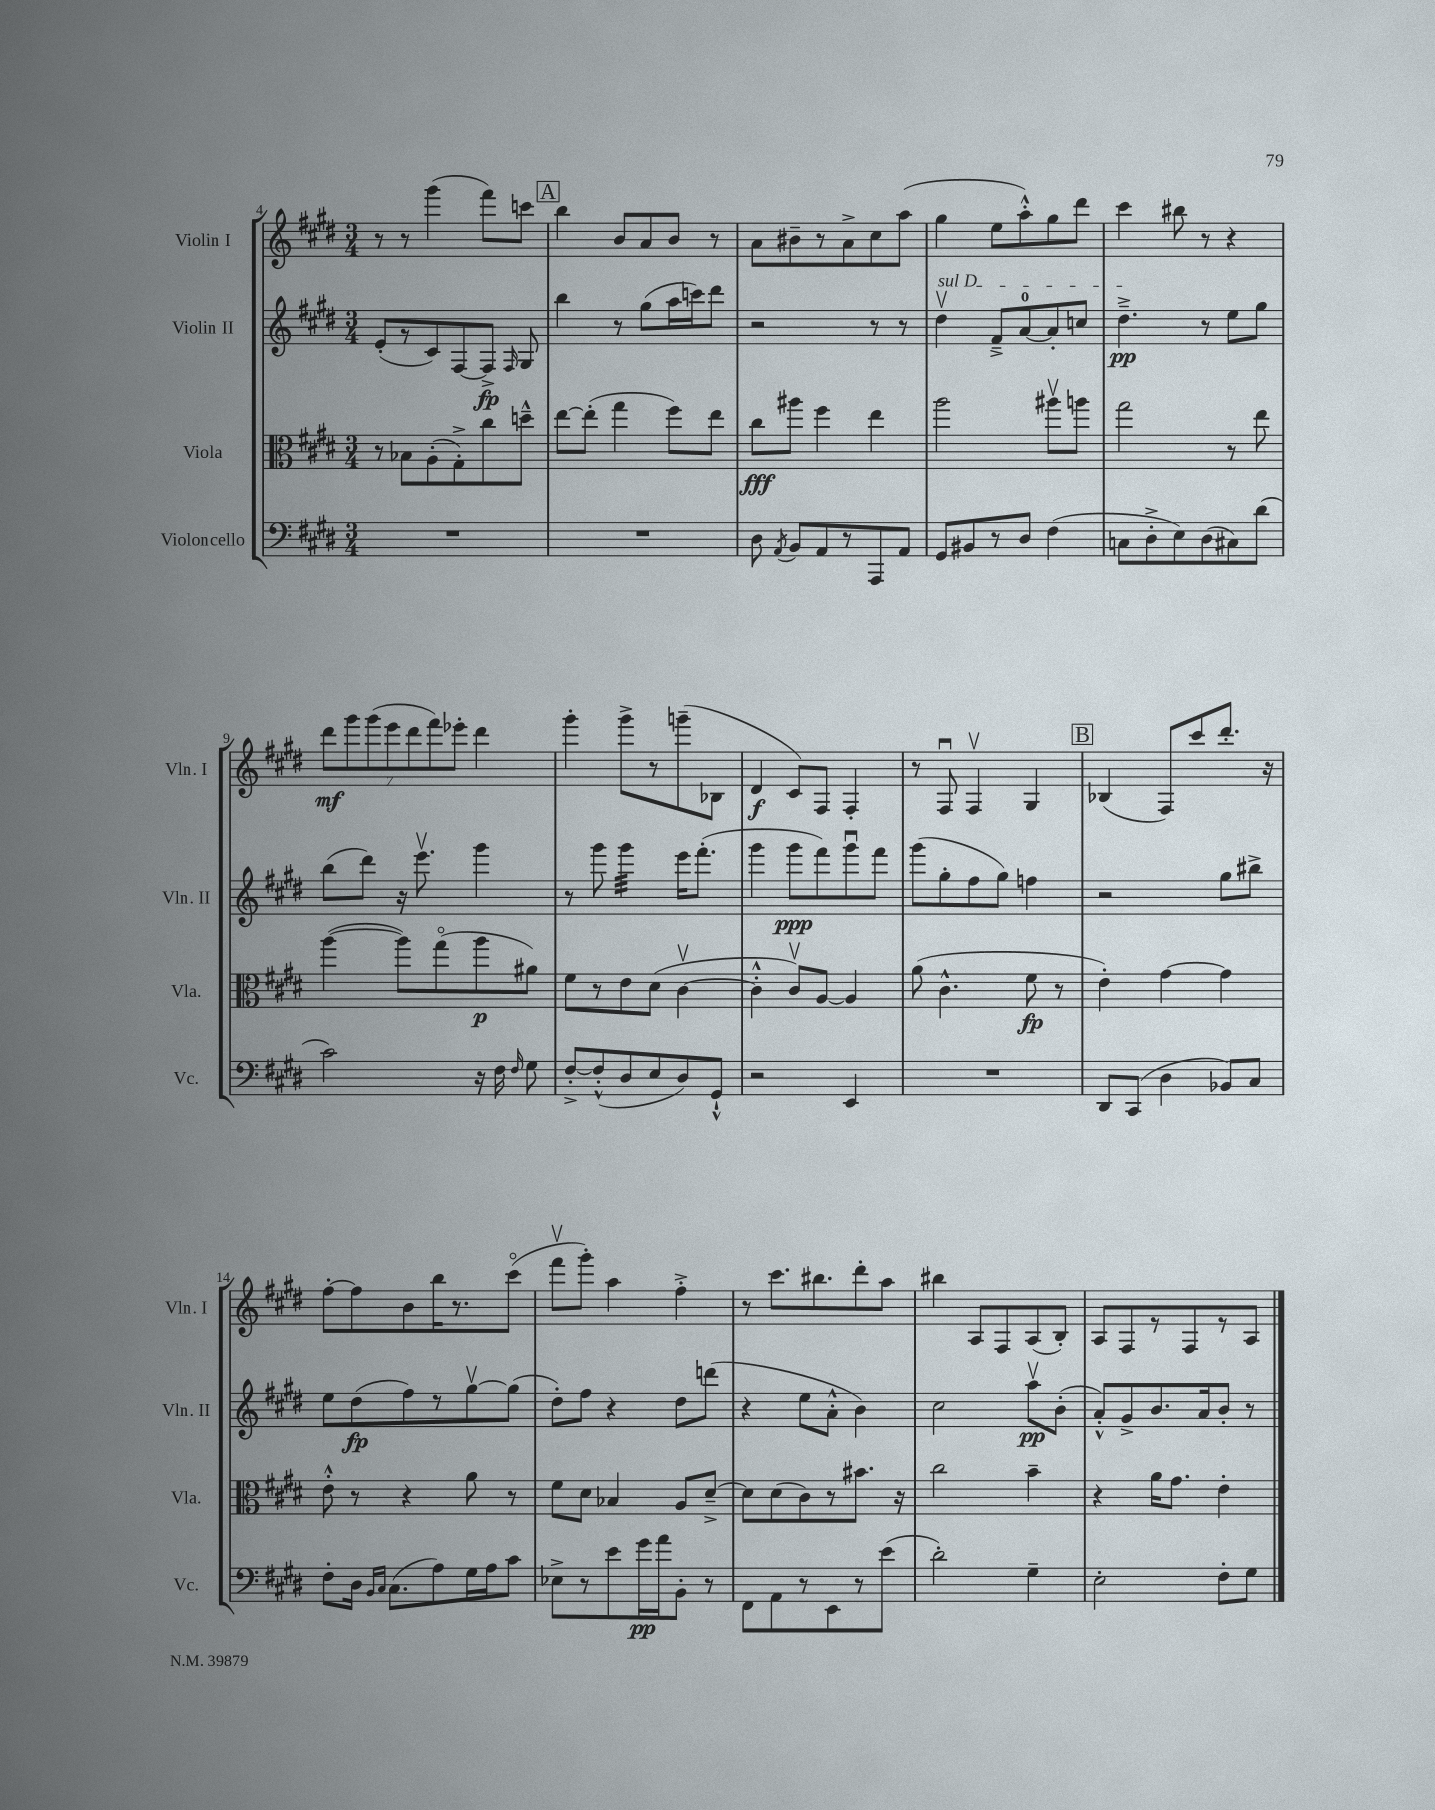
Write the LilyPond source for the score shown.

<<
\new StaffGroup <<
\new Staff = "s0" \with { instrumentName = "Violin I" shortInstrumentName = "Vln. I" } {
    \clef treble \key e \major \numericTimeSignature \time 3/4
    \autoBeamOff r8 r8 gis'''4( fis'''8[) c'''8] |
    \mark \markup { \box "A" } b''4 b'8[ a'8 b'8] r8 |
    a'8[ bis'8-- r8 a'8-> cis''8 a''8]( |
    gis''4 e''8[ a''8-.-^) gis''8 dis'''8] |
    cis'''4 bis''8 r8 r4 |
    \tuplet 7/4 { dis'''8[\mf gis'''8 gis'''8( e'''8 dis'''8 fis'''8) ees'''8]-. } dis'''4 |
    gis'''4-. gis'''8[-> r8 g'''8--( bes8] |
    dis'4\f cis'8[) fis8] fis4-. |
    r8 fis8\downbow fis4\upbow gis4 |
    \mark \markup { \box "B" } bes4( fis8[) cis'''8 dis'''8.]-. r16 |
    fis''8[~-. fis''8 b'8 b''16 r8. cis'''8]\flageolet( |
    fis'''8[\upbow gis'''8]-.) a''4 fis''4-.-> |
    r8 cis'''8.[ bis''8. dis'''8-. a''8] |
    bis''4 a8[ fis8 a8( b8]-.) |
    a8[ fis8 r8 fis8 r8 a8] \bar "|." |
}
\new Staff = "s1" \with { instrumentName = "Violin II" shortInstrumentName = "Vln. II" } {
    \clef treble \key e \major \numericTimeSignature \time 3/4
    \autoBeamOff e'8[-.( r8 cis'8) fis8~ fis8]->\fp \grace { fis16 } gis8 |
    \mark \markup { \box "A" } b''4 r8 gis''8[( a''16 c'''16) dis'''8] |
    r2 r8 r8 |
    \once \override TextSpanner.bound-details.left.text = \markup { \italic "sul D" } dis''4\upbow\startTextSpan fis'8[---> a'8-0~ a'8-. c''8] |
    dis''4.--->\pp\stopTextSpan r8 e''8[ gis''8] |
    b''8[( dis'''8]) r16 e'''8.\upbow gis'''4 |
    r8 gis'''8 gis'''4:32 e'''16[ fis'''8.]-.( |
    gis'''4 gis'''8[\ppp fis'''8) gis'''8\downbow fis'''8] |
    gis'''8[( gis''8-. fis''8 gis''8]) f''4 |
    \mark \markup { \box "B" } r2 gis''8[ bis''8]-> |
    e''8[ dis''8\fp( fis''8) r8 gis''8~\upbow gis''8]( |
    dis''8[-.) fis''8] r4 dis''8[ d'''8]( |
    r4 e''8[ a'8]-.-^ b'4) |
    cis''2 a''8[\upbow\pp b'8]-.( |
    a'8[-.-^) gis'8-> b'8. a'16 b'8]-. r8 \bar "|." |
}
\new Staff = "s2" \with { instrumentName = "Viola" shortInstrumentName = "Vla." } {
    \clef alto \key e \major \numericTimeSignature \time 3/4
    \autoBeamOff r8 bes8[ a8-.( gis8-.->) cis''8 d''8]---^ |
    \mark \markup { \box "A" } e''8[~ e''8]-.( gis''4 fis''8[) e''8] |
    cis''8[\fff ais''8] fis''4 e''4 |
    a''2 ais''8[\upbow a''8] |
    gis''2 r8 e''8 |
    a''4~( a''8[) gis''8\flageolet( a''8\p ais'8]) |
    fis'8[ r8 e'8 dis'8]( cis'4~\upbow |
    cis'4-.-^ cis'8[\upbow) a8]~ a4 |
    a'8( cis'4.-^ fis'8\fp r8 |
    \mark \markup { \box "B" } e'4-.) gis'4~ gis'4 |
    e'8-.-^ r8 r4 a'8 r8 |
    fis'8[ dis'8] bes4 a8[ dis'8]~---> |
    dis'8[ dis'8( cis'8) r8 bis'8.] r16 |
    cis''2 b'4-- |
    r4 a'16[ gis'8.] e'4-. \bar "|." |
}
\new Staff = "s3" \with { instrumentName = "Violoncello" shortInstrumentName = "Vc." } {
    \clef bass \key e \major \numericTimeSignature \time 3/4
    \autoBeamOff R2. |
    \mark \markup { \box "A" } R2. |
    dis8 \acciaccatura { a,8 } b,8[ a,8 r8 a,,8 a,8] |
    gis,8[ bis,8 r8 dis8] fis4( |
    c8[ dis8-.-> e8) dis8( cis8) dis'8]( |
    cis'2) r16 fis16 \grace { fis16 } gis8 |
    fis8[~-.-> fis8-.-^( dis8 e8 dis8) gis,8]-!-^ |
    r2 e,4 |
    R2. |
    \mark \markup { \box "B" } dis,8[ cis,8]( dis4 bes,8[) cis8] |
    fis8[-. dis16] \grace { b,16[ cis16] } cis8.[( a8) gis16 a16 cis'8] |
    ees8[-> r8 e'8 gis'16\pp a'16 b,8]-. r8 |
    fis,8[ a,8 r8 e,8 r8 e'8]( |
    dis'2-.) gis4-- |
    e2-. fis8[-. gis8] \bar "|." |
}
>>
>>
\layout { \context { \Score currentBarNumber = #4 } }
